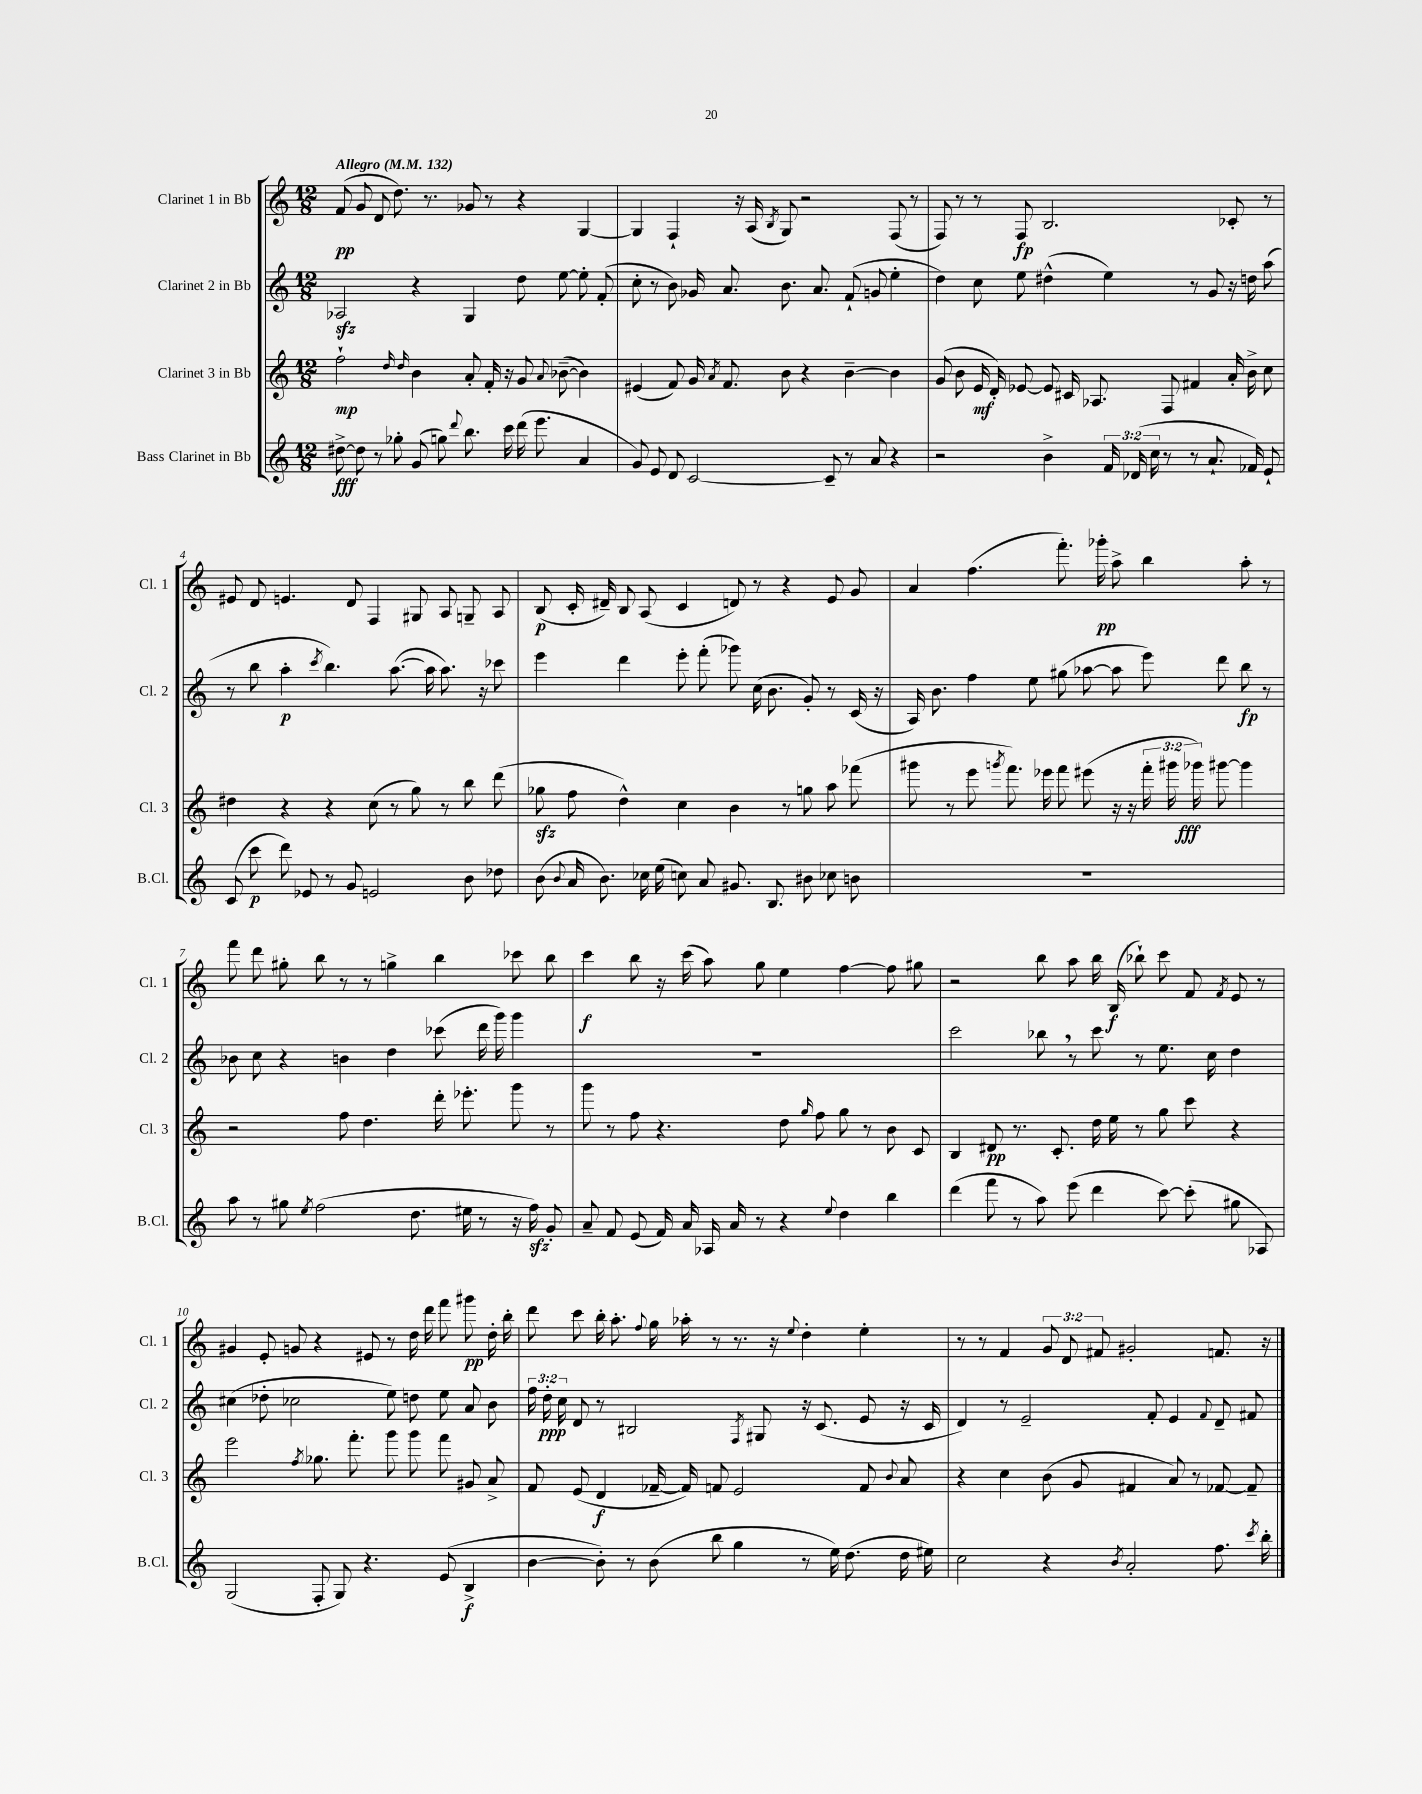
<<
\new StaffGroup <<
\new Staff = "s0" \with { instrumentName = "Clarinet 1 in Bb" shortInstrumentName = "Cl. 1" } {
    \clef treble \key c \major \numericTimeSignature \time 12/8 \override Staff.TupletNumber.text = #tuplet-number::calc-fraction-text \tempo "Allegro" 4 = 132
    \autoBeamOff f'8\pp( g'8 d'8 d''8.) r8. ges'8 r8 r4 g4~ |
    g4 f4-! r16 a16( \acciaccatura { b8 } g8) r2 f8( r8 |
    f8) r8 r8 f8\fp b2. ces'8-. r8 |
    eis'8 d'8 e'4. d'8 f4 gis8 a8 g8-- a8 |
    b8\p( c'16-. dis'16--) b8 a8( c'4 d'8) r8 r4 e'8 g'8 |
    a'4 f''4.( f'''8.-.) ges'''16-.\pp a''8-> b''4 a''8-. r8 |
    f'''8 d'''8 gis''8-. b''8 r8 r8 g''4-> b''4 ces'''8 b''8 |
    c'''4\f b''8 r16 c'''16( a''8) g''8 e''4 f''4~ f''8 gis''8 |
    r2 b''8 a''8 b''16 b16\f( bes''8-!) c'''8 f'8 \acciaccatura { f'8 } e'8 r8 |
    gis'4 e'8-. g'8 r4 eis'8 r8 d''16 d'''16 f'''8 gis'''8\pp d''16-. b''16-. |
    d'''8 c'''8 b''16-. a''8.-. \appoggiatura { f''8 } g''16 aes''16-. r8 r8. r16 \appoggiatura { e''8 } d''4-. e''4-. |
    r8 r8 f'4 \tuplet 3/2 { g'8 d'8 fis'8 } gis'2-. f'8. r16 \bar "|." |
}
\new Staff = "s1" \with { instrumentName = "Clarinet 2 in Bb" shortInstrumentName = "Cl. 2" } {
    \clef treble \key c \major \numericTimeSignature \time 12/8 \override Staff.TupletNumber.text = #tuplet-number::calc-fraction-text
    \autoBeamOff aes2\sfz r4 g4 d''8 e''8~ e''8-. f'8-.( |
    c''8-. r8 b'8) ges'16 a'8. b'8. a'8. f'8-!( g'8 e''4-. |
    d''4) c''8 e''8 dis''4-^( e''4) r8 g'8 r16 d''16 a''8( |
    r8 b''8 a''4-.\p \acciaccatura { c'''8 } b''4.) a''8.~( a''16 a''8.) r16 ces'''8 |
    e'''4 d'''4 e'''8-. f'''8-.( ges'''8) c''16( b'8. g'8-.) r8 c'16( r16 |
    a16) b'8. f''4 e''8 gis''8( aes''8~ aes''8 e'''8) d'''8 b''8\fp r8 |
    bes'8 c''8 r4 b'4 d''4 ces'''8( d'''16 g'''16) g'''4 |
    R1. |
    c'''2 bes''8 \breathe r8 c'''8 r8 e''8. c''16 d''4 |
    cis''4( des''8-. ces''2 e''8) d''8 e''8 a'8 b'8 |
    \tuplet 3/2 { f''16 d''16-.\ppp c''16 } d'8 r8 bis2 \acciaccatura { f8 } gis8 r16 c'8.( e'8 r16 c'16 |
    d'4) r8 e'2-- f'8-. e'4 \appoggiatura { f'8 } d'8-- fis'8 \bar "|." |
}
\new Staff = "s2" \with { instrumentName = "Clarinet 3 in Bb" shortInstrumentName = "Cl. 3" } {
    \clef treble \key c \major \numericTimeSignature \time 12/8 \override Staff.TupletNumber.text = #tuplet-number::calc-fraction-text
    \autoBeamOff f''2-!\mp \grace { d''16 d''16 } b'4 a'8-. f'16-. r16 g'8 \appoggiatura { a'8 } bes'8~--( bes'4) |
    eis'4( f'8) g'16 \acciaccatura { a'8 } f'8. b'8 r4 b'4~-- b'4 |
    g'8( b'8 e'16\mf d'16-.) ees'8~ ees'8 cis'16 aes8. f8 fis'4 a'16-. b'16-> c''8 |
    dis''4 r4 r4 c''8( r8 g''8) r8 b''8 d'''8( |
    ges''8\sfz f''8 d''4-^) c''4 b'4 r8 g''8 a''8 fes'''8( |
    gis'''8 r8 e'''8 \acciaccatura { g'''8 } f'''8.) ees'''16 f'''8 eis'''8( r16 r16 \tuplet 3/2 { f'''16-. gis'''16 ges'''16\fff) } gis'''8~ gis'''4 |
    r2 f''8 d''4. d'''16-. ees'''8.-. g'''8 r8 |
    g'''8 r8 f''8 r4. d''8 \grace { g''16 } f''8 g''8 r8 b'8 c'8 |
    b4 dis'8\pp r8. c'8.-. d''16 e''16 r8 g''8 c'''8 r4 |
    e'''2 \acciaccatura { f''8 } ges''8. f'''8.-. g'''8 g'''8 f'''8 gis'8 a'8-> |
    f'8 e'8( d'4\f fes'16~-- fes'16) f'8 e'2 f'8 \appoggiatura { b'8 } a'8 |
    r4 c''4 b'8( g'8 fis'4 a'8) r8 fes'8~ fes'8-- \bar "|." |
}
\new Staff = "s3" \with { instrumentName = "Bass Clarinet in Bb" shortInstrumentName = "B.Cl." } {
    \clef treble \key c \major \numericTimeSignature \time 12/8 \override Staff.TupletNumber.text = #tuplet-number::calc-fraction-text
    \autoBeamOff dis''8~->\fff dis''8 r8 ges''8-. g'8( g''8) \appoggiatura { d'''8 } b''8. c'''16 d'''16( e'''8. a'4 |
    g'8) e'8 d'8 c'2~ c'8-- r8 a'8 r4 |
    r2 b'4-> \tuplet 3/2 { f'16 des'16( c''16 } r8 r8 a'8.-! fes'16) e'8-! |
    c'8( c'''8\p d'''8) ees'8 r8 g'8 e'2 b'8 des''8 |
    b'8( \appoggiatura { b'8 } a'16 b'8.) ces''16 e''16( c''8) a'8 gis'8. b8. bis'8 ces''8 b'8 |
    R1. |
    a''8 r8 gis''8 \acciaccatura { e''8 } f''2( d''8. eis''16 r8 r16 f''16\sfz) g'8-. |
    a'8-- f'8 e'8( f'16) a'16 aes16 a'16 r8 r4 \appoggiatura { e''8 } d''4 b''4 |
    d'''4( f'''8 r8 a''8) e'''8( d'''4 c'''8~) c'''8-.( gis''8 aes8) |
    g2( f8-. g8) r4. e'8( b4->\f |
    b'4~ b'8-.) r8 b'8( b''8 g''4 r8 e''16) d''8.( d''16 eis''16) |
    c''2 r4 \acciaccatura { b'8 } a'2-. f''8. \acciaccatura { c'''8 } b''16-. \bar "|." |
}
>>
>>
